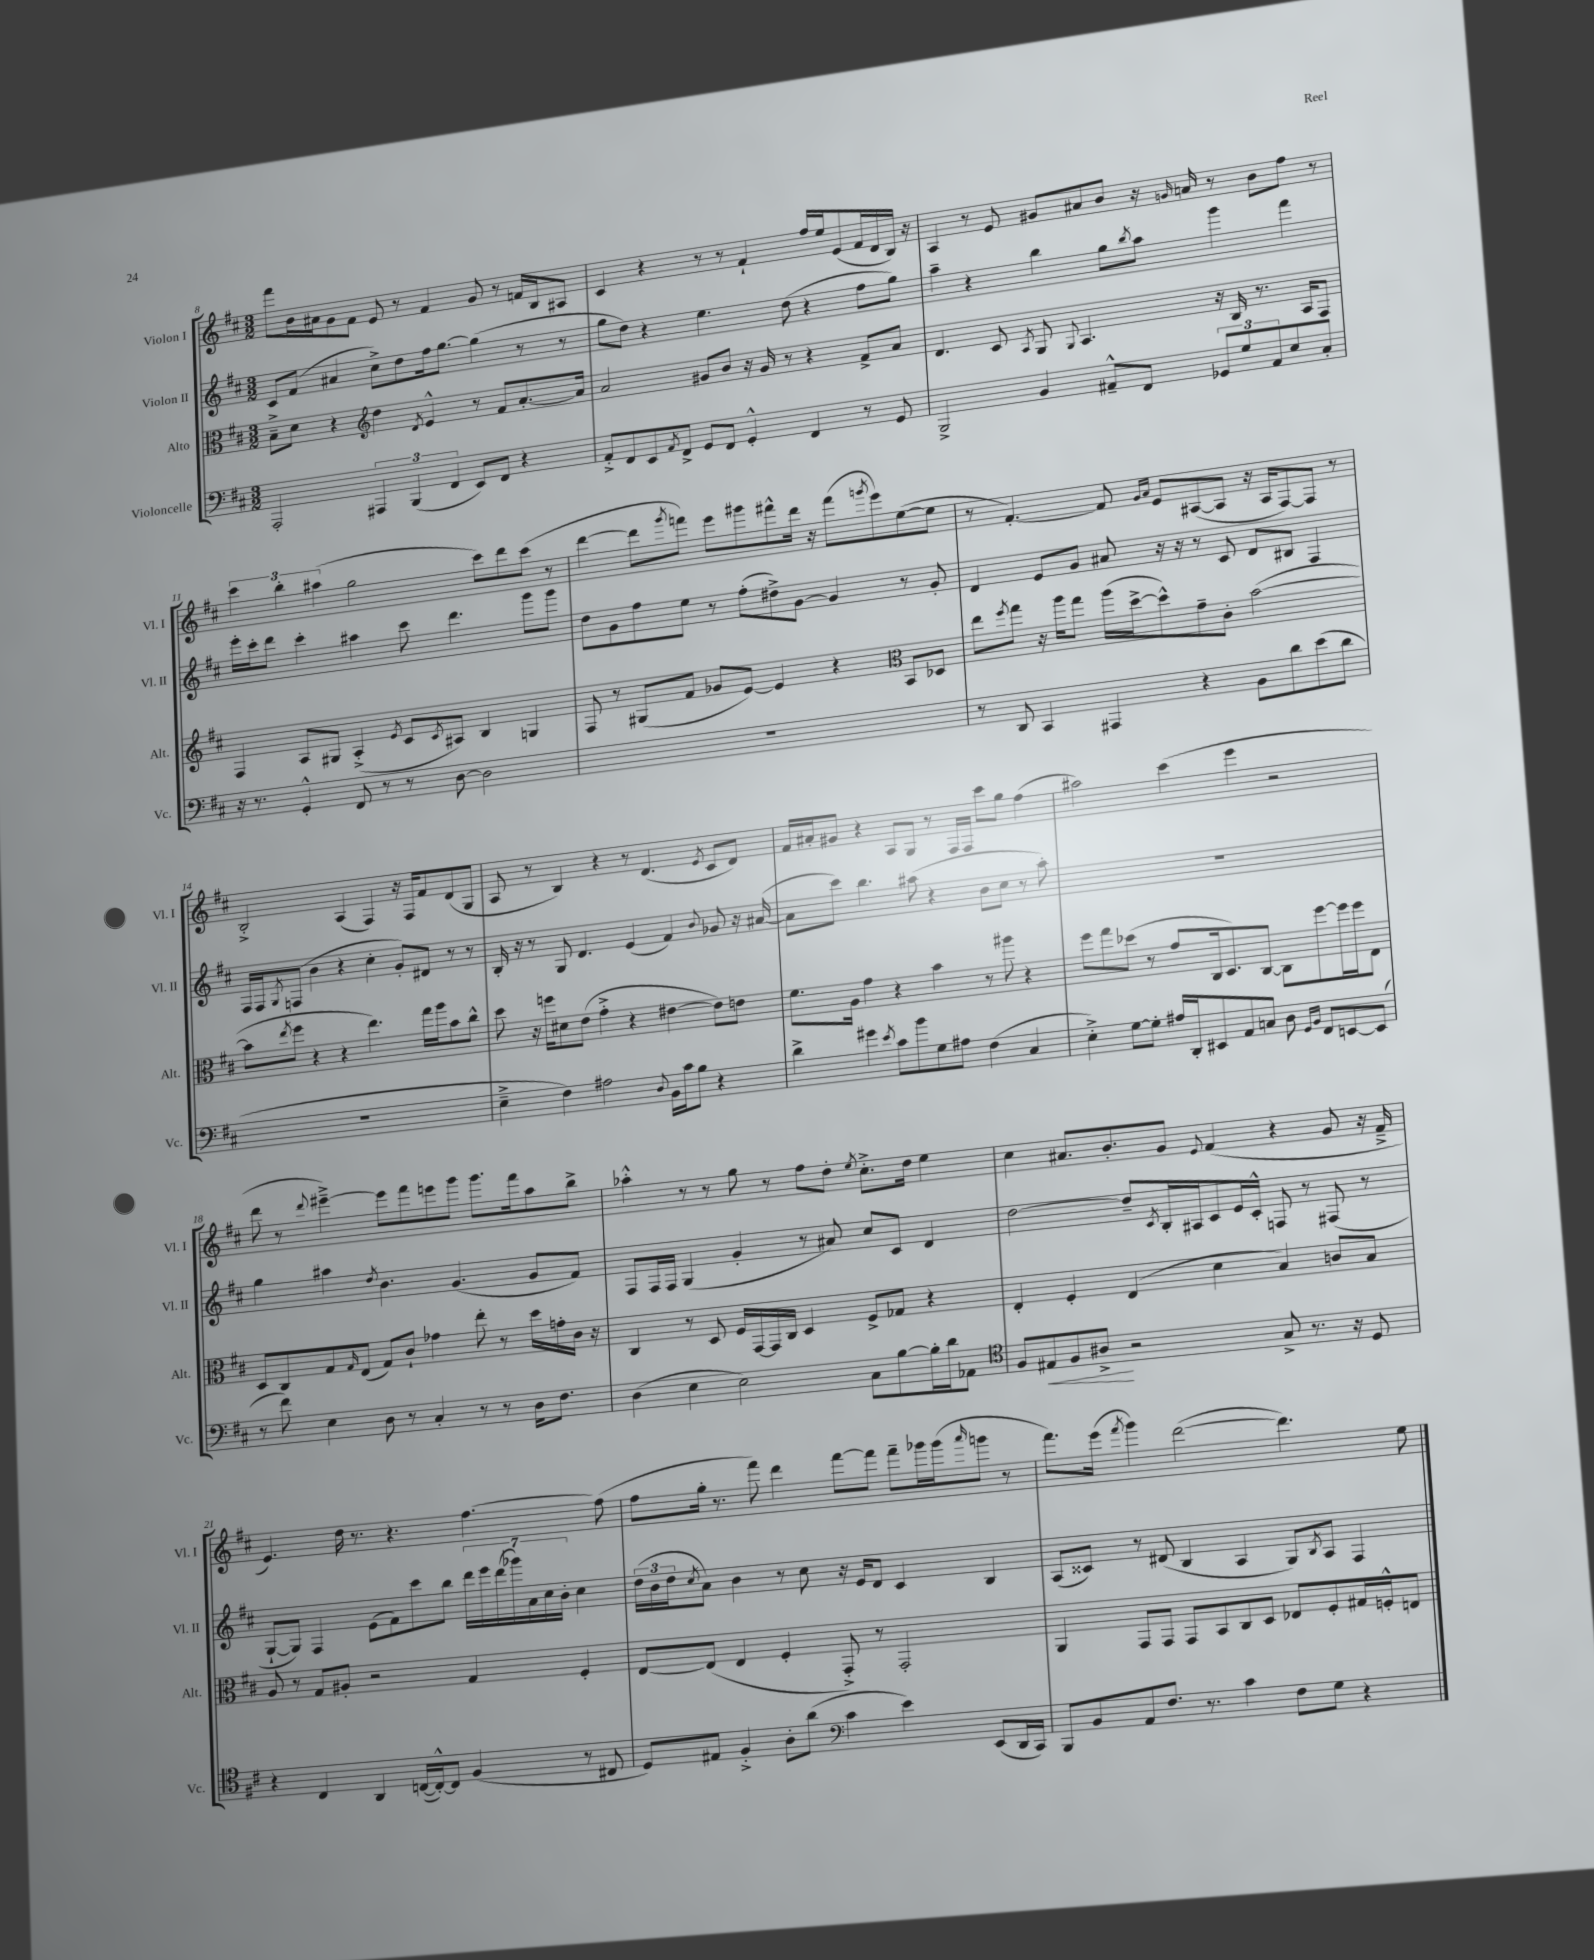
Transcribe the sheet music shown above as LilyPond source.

<<
\new StaffGroup <<
\new Staff = "s0" \with { instrumentName = "Violon I" shortInstrumentName = "Vl. I" } {
    \clef treble \key d \major \numericTimeSignature \time 3/2
    fis'''8 b'16 ais'16 g'8 fis'8 e'8 r8 fis'4 g'8 r8 f'16 b16 ais8 |
    cis'4 r4 r8 r8 fis'4-! fis''16 e''16 e'8( fis'16 d'16 b16) r16 |
    a4 r8 e'8 gis'8 ais'8 b'8 r16 \grace { g'16 } a'16 r8 b'8 fis''8 r8 |
    \tuplet 3/2 { cis'''4 b''4-. ais''4( } g''2 cis'''8) d'''8 cis'''8( r8 |
    d'''4~ d'''8 \acciaccatura { g'''8 } f'''8) e'''8 gis'''8 fis'''8-^ d'''16 r16 fis'''8( \acciaccatura { g'''8 } e'''8) e''8~( e''8 |
    r8 fis'4.~-.) fis'8 \grace { g'16 a'16 } e'8 ais8~( ais8 r16 ais16 fis8~) fis8 r8 |
    b2-.-> a4( fis4) r16 fis16 fis'8 d'8( g8 |
    a8 r8 b4) r4 r8 d'4.( \acciaccatura { e'8 } cis'8 d'8) |
    fis'16 ais'16-. gis'8 r4 a8 g8 r8 fis16 fis16 cis'''8 g''8 fis''4( |
    ais''2) cis'''4( e'''4 r2 |
    d'''8 r8 \appoggiatura { d'''8 } eis'''4~--->) eis'''8 fis'''8 e'''8 g'''8 g'''8. fis'''16 a''8 b''8-> |
    aes''4-.-^ r8 r8 g''8 r8 fis''8 d''8-. \acciaccatura { e''8 } cis''8.-.-> d''16 e''4 |
    cis''4 ais'8. b'8.-. g'8 \appoggiatura { e'8 } fis'4( r4 g'8 r16 fis'16---> |
    e'4.) d''16 r8. r4. fis''4.~ fis''8( |
    fis''8 g''16-. r8. fis'''8) d'''4 fis'''8~ fis'''8 fis'''8-- ges'''16 ges'''16( \grace { a'''16 } g'''8 r8 |
    fis'''8.) e'''16( \acciaccatura { fis'''8 } g'''4) d'''2~( d'''4.) e''8 \bar "|." |
}
\new Staff = "s1" \with { instrumentName = "Violon II" shortInstrumentName = "Vl. II" } {
    \clef treble \key d \major \numericTimeSignature \time 3/2
    cis'8 fis'8( ais'4 cis''8->) d''8 fis''16 g''8.~ g''4( r8 r8 |
    g''8 d''8) r4 e''4. d''8( r4 fis''8 g''8) |
    a''4-- r4 b''4 g''8 \acciaccatura { b''8 } a''8 g'''4 fis'''4 |
    e'''16-. cis'''16-. d'''8 cis'''4-. ais''4 cis'''8 d'''4. g'''8 g'''8 |
    d''8 g'8 fis''8 e''8 r8 fis''8-.( dis''8->) g'8~ g'4 r8 g'8-. |
    d'4 e'8 g'8 ais'8 r16 r16 r8 cis'8 d'8 bis8 fis4 |
    fis16 fis16 \acciaccatura { g8 } f8( b'4 r4 cis''4-. g'8-.) dis'8 r8 r8 |
    b16-. r16 r8 g8 d'4. e'4( fis'4) \appoggiatura { b'8 } ges'8 r16 ais'16~( |
    ais'8 cis'''8) b''4. ais''8( r4 b'8 cis''8 r8 ais''8-.) |
    R1. |
    g''4 ais''4 \acciaccatura { d''8 } b'4. g'4.( g'8 fis'8) |
    fis8 fis16 fis16 g4( g'4-. r8 ais'8) cis''8 cis'8 d'4 |
    d''2~ d''8-- \acciaccatura { cis'8 } b16-. ais16 cis'8 e'16 cis'16-.-^ f8 r8 fis8( r8 |
    g8~-! g8) fis4 e'8( fis'8) cis'''8 b''8 \tuplet 7/4 { d'''16 e'''16 d'''16( ges'''16) a'16 cis''16 b'16-. } cis''4 |
    \tuplet 3/2 { d''16( b'16 d''16 } \acciaccatura { cis''8 } a'8) b'4 r8 cis''8 r16 e'16 d'8 cis'4 b4 |
    a8( cisis'8) r8 dis'8( b4 a4 g8) \acciaccatura { b8 } a8 fis4 \bar "|." |
}
\new Staff = "s2" \with { instrumentName = "Alto" shortInstrumentName = "Alt." } {
    \clef alto \key d \major \numericTimeSignature \time 3/2
    b8---> d'8 r4 \clef treble d''4 \acciaccatura { d'8 } e'4-^ r8 fis'8 a'8.~-. a'16 |
    a'2 gis'8 b'8 r16 gis'16 r8 r4 fis'8-> a'8 |
    d'4. cis'8 \acciaccatura { a8 } g8 \appoggiatura { g8 } a4. r16 b16 r8. a16 fis8 |
    fis4 a8 gis8 a4-.->( \acciaccatura { e'8 } cis'8 \acciaccatura { cis'8 } ais8) b4 g4 |
    fis8 r8 gis8( fis'8 ges'8 e'8~) e'4 r4 \clef alto b,8 des8 |
    e''8 \acciaccatura { fis''8 } g''8 r16 a''16 g''8 a''16( d''16~-> d''8-^) g'8-- cis'8-. b'2~( |
    b'8 \acciaccatura { e''8 } fis''8 r4 r4 e''4.) g''16 a''16 b'8 cis''8-^ |
    d''8 r16 f''16 dis'8 e'8( g'4-.-> r4 eis'4~ eis'8) e'8 |
    fis'8. a16 g'4 r4 b'4 r8 ais''8 r4 |
    fis''8 g''8 des''8( r8 g'8 cis16 d8.) cis8~ cis8 fis''8~ fis''16 fis''16 e8 |
    d8 cis8 g8 \grace { g16 } e8( g8) cis'8-! ges'4 e''8-. r8 d''16 g'16-. cis'16 r16 |
    cis4 r8 d8 fis16 g,16~ g,16 cis16 d4 fis8-> ges8 r4 |
    e4-. fis4-. e4( d'4 b4) c'8 b8 |
    a8 r8 g8 ais8-. r2 g4 fis4-. |
    e8~ e8( e4 fis4-. g,8-.->) r8 g,2-. |
    a,4 g,8 g,8 g,8 b,8 cis8 d8 ees8 fis8-. gis16 f16-.-^ e8 \bar "|." |
}
\new Staff = "s3" \with { instrumentName = "Violoncelle" shortInstrumentName = "Vc." } {
    \clef bass \key d \major \numericTimeSignature \time 3/2
    a,,2-. \tuplet 3/2 { ais,,4 b,,4( fis,4 } e,8) fis,8 r4 |
    a,8-.-> fis,8 e,8 \acciaccatura { a,8 } fis,8-> g,8 fis,8 g,4-.-^ fis,4 r8 g,8 |
    b,,2-> b,4 ais,8---^ fis,8 \tuplet 3/2 { ges,8 g8 ais,8 } e8 cis8-. |
    r16 r8. g,4-.-^ fis,8 r8 r8 d8~ d2 |
    R1. |
    r8 d,8 cis,4 ais,,4 r4 b,8 d'8 e'8( d'8 |
    R1. |
    e4---> fis4) ais2 \appoggiatura { d8 } b,16 cis'16 b8 r4 |
    d'4-> gis'4 \acciaccatura { e'8 } cis'8 b'8 g8 ais8 fis4( cis4 |
    e4-.->) g8~ g8-. ais16 d,16-. eis,8 a,8 c8 d8 \grace { g,16 b,16 } fis,8 e,8~ e,8( |
    r8 fis'8) e4 d8 r8 cis4-. r8 r8 d16 fis8. |
    d4( e4 e2) cis8 b8~ b16-. d'16 aes,8 |
    \clef tenor fis8 eis8\< fis8 ais8->\! r2 g8-> r8. r16 d8 |
    r4 cis4 a,4 c16~( c16~-.-^) c8 fis4( r8 cis8 |
    d8) eis8 fis4-.-> a8-. a'8( \clef bass cis'4 e'4) e,8( d,16 cis,16) |
    b,,8 b,8 a,8 fis8. r8. cis'4 fis8 g8 r4 \bar "|." |
}
>>
>>
\layout { \context { \Score currentBarNumber = #8 } }
